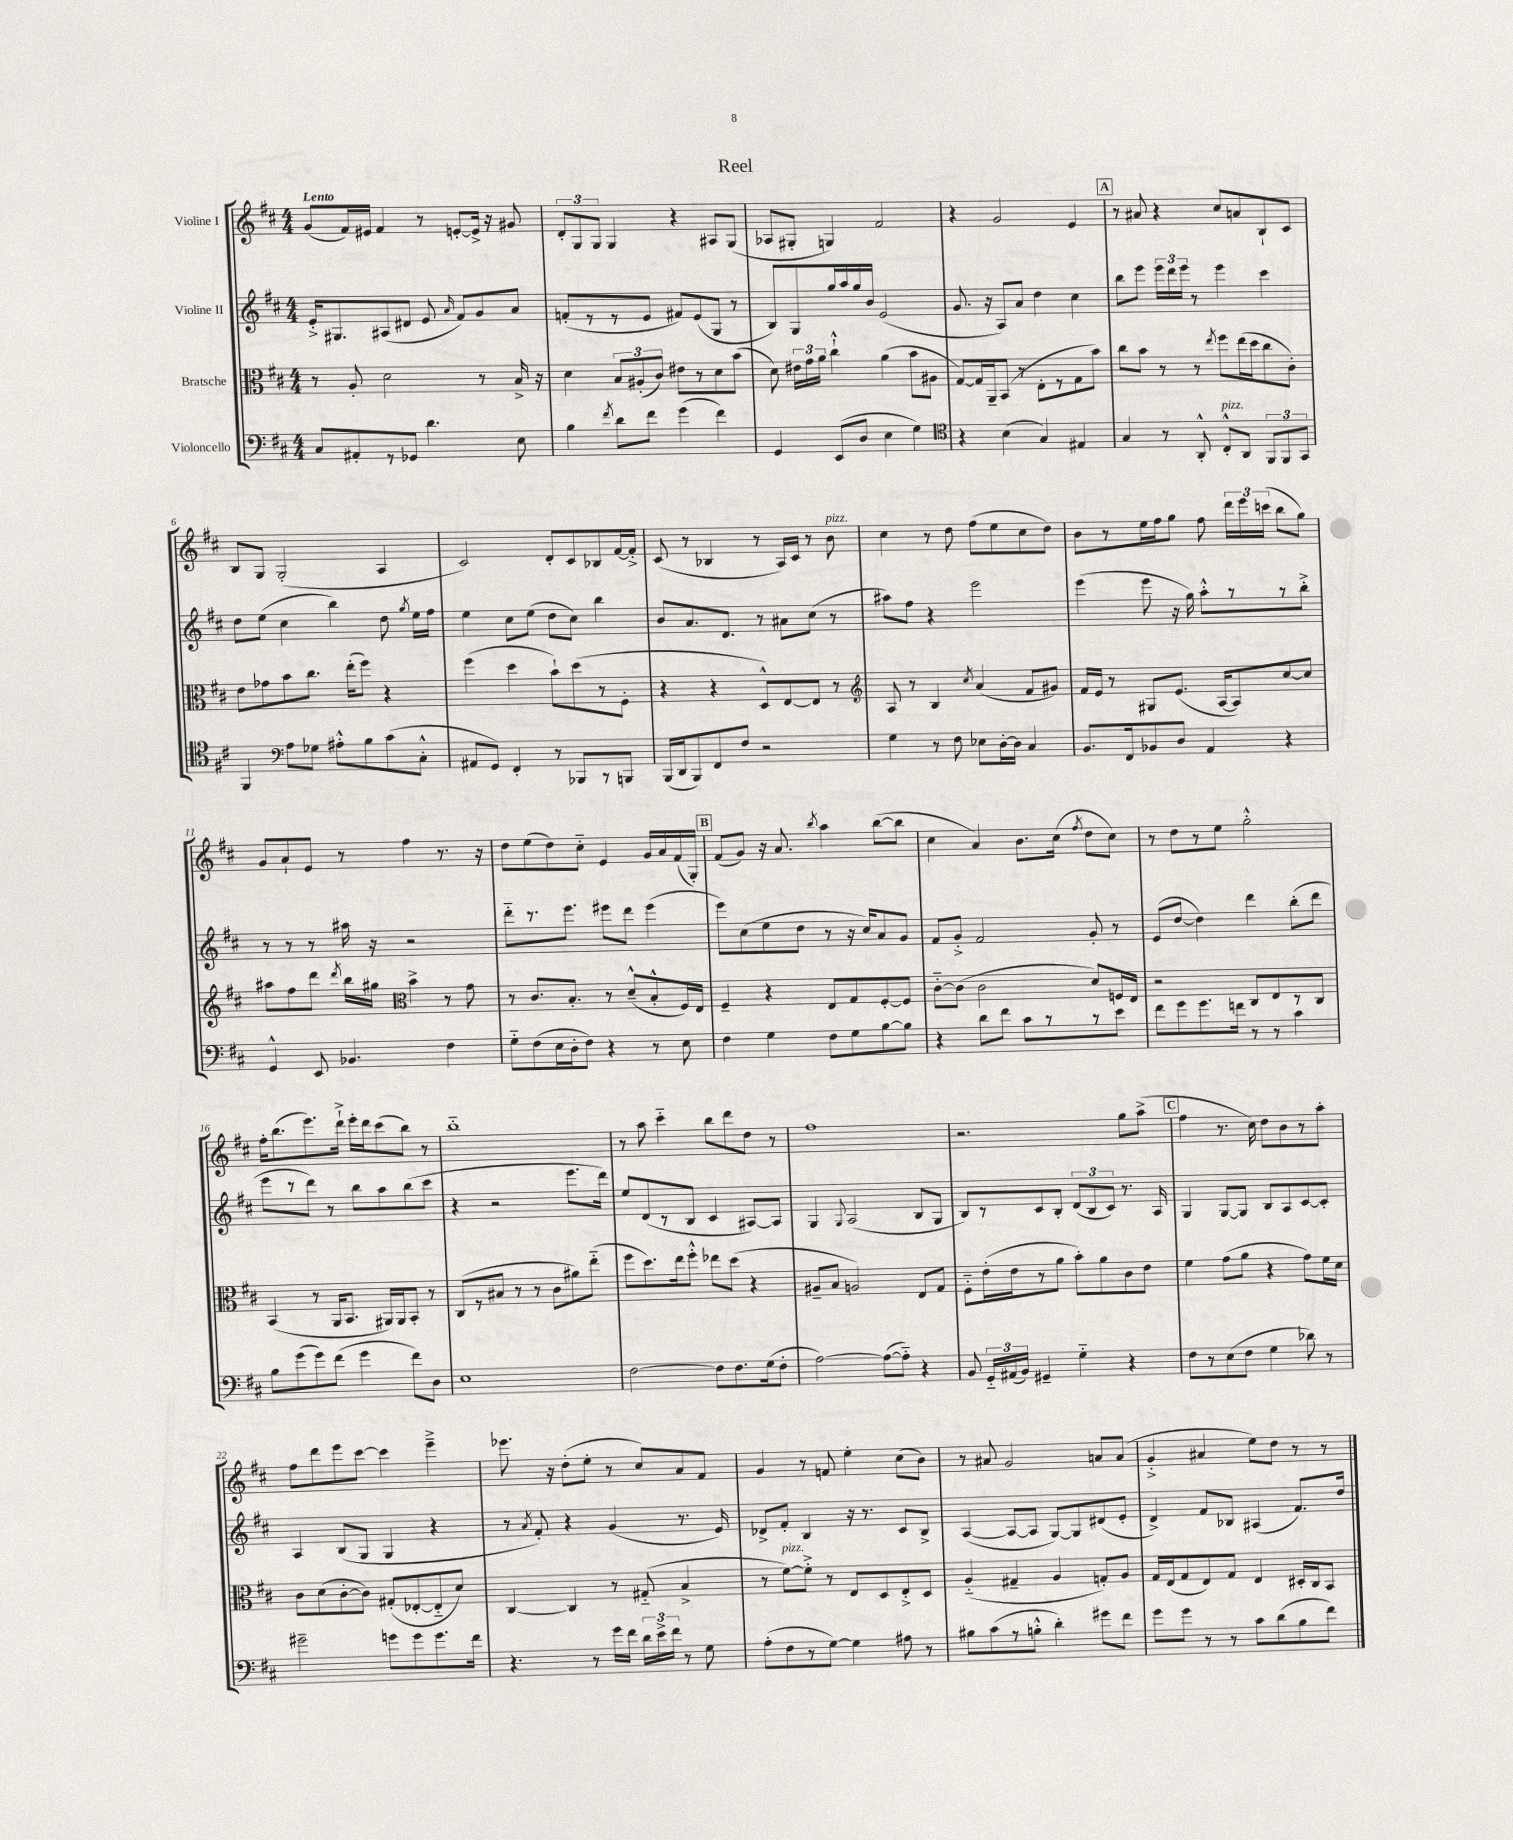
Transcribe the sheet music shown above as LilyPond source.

\header { title = "Reel" }
<<
\new StaffGroup <<
\new Staff = "s0" \with { instrumentName = "Violine I" } {
    \clef treble \key d \major \numericTimeSignature \time 4/4 \tempo "Lento"
    \autoBeamOff g'8[( fis'16) eis'16] fis'4 r8 e'8[~-. e'16]-> r16 gis'8 |
    \tuplet 3/2 { d'8[-. g8 g8] } g4 r4 ais8[ g8]( |
    aes8[ gis8]-. g4) fis'2 |
    r4 g'2 e'4 |
    \mark \markup { \box "A" } r8 ais'8 r4 cis''8[ a'8 b8-! cis'8] |
    b8[ g8] g2-.( a4 |
    cis'2) d'8[-. cis'8 bes8 fis'16~ fis'16]-.-> |
    cis'8( r8 bes4 r8 a16[) cis'16] r8 b'8^\markup { \italic "pizz." } |
    cis''4 r8 d''8 fis''8[( e''8 cis''8 d''8]) |
    b'8[ r8 e''16 fis''16 g''8] fis''8 \tuplet 3/2 { d'''16[ e'''16 c'''16]( } b''8[ g''8]) |
    g'8[ a'8-! e'8] r8 fis''4 r8. r16 |
    d''8[ e''8( d''8) cis''8]-_ e'4 g'16[ a'16 fis'16( g16]-.) |
    \mark \markup { \box "B" } fis'8[( g'8]) r16 a'8. \acciaccatura { b''8 } a''4 b''8[~( b''8] |
    cis''4 a'4) b'8.[ cis''16]( \acciaccatura { fis''8 } d''8[ cis''8]) |
    r8 d''8[ r8 e''8] g''2-.-^ |
    fis''16[-. b''8.( e'''8.) d'''16]-!-> e'''16[-. d'''16 cis'''8( b''8]) r8 |
    b''1-_ |
    r8 a''8 cis'''4-_ b''8[ d'''8 d''8] r8 |
    fis''1 |
    r2. g''8[ a''8]->( |
    \mark \markup { \box "C" } fis''4 r8. cis''16) d''8[ b'8 r8 a''8]-. |
    fis''8[ d'''8 e'''8 cis'''8]~ cis'''4 e'''4---> |
    ees'''8. r16 d''8[-.( e''8]-. r8 cis''8[) a'8 fis'8] |
    g'4 r8 f'8 e''4-. cis''8[( b'8]) |
    r8 ais'8 g'2 a'8[ a'8]( |
    g'4-.-> ais'4 e''8[) d''8] r8 r8 \bar "|." |
}
\new Staff = "s1" \with { instrumentName = "Violine II" } {
    \clef treble \key d \major \numericTimeSignature \time 4/4
    \autoBeamOff e'16[-.-> gis8. ais8( dis'8] e'8 \grace { a'16 } fis'8[) g'8 a'8] |
    f'8[-.( r8 r8 e'8] fis'8[) e'8( g8] r8 |
    b8[) g8 g''16 a''16 g''16 b'16] e'2( |
    g'8. r16 a8[) a'8] d''4 cis''4 |
    \mark \markup { \box "A" } b''8[ e'''8] \tuplet 3/2 { e'''16[ d'''16 e'''16] } r8 e'''4 cis'''4 |
    d''8[ e''8]( cis''4 b''4) d''8 \acciaccatura { g''8 } e''16[ fis''16] |
    e''4 cis''8[ e''8]( d''8[ cis''8]) b''4 |
    b'8[ a'8. d'8.] r8 ais'8[ cis''8]( r8 |
    ais''8[) fis''8] r4 e'''2 |
    e'''4( e'''8 r16 g''16) a''8[-.-^ r8 r8 b''8]-.-> |
    r8 r8 r8 ais''16 r16 r2 |
    d'''8[-_ r8. e'''8.] eis'''8[ d'''8] eis'''4( |
    \mark \markup { \box "B" } e'''8[) cis''8( e''8 d''8] r8 r16 cis''16[) a'8 g'8] |
    fis'8[ g'8]-.-> fis'2 g'8-. r8 |
    e'8[( d''8]~ d''4) d'''4 b''8[-.( d'''8] |
    e'''8[ r8 d'''8]) r8 b''8[ a''8 b''8( cis'''8] |
    r4 r2 e'''8.[ d'''16]) |
    e''8[ d'8( r8 b8] cis'4 ais8[~) ais8] |
    g4 \appoggiatura { g8 } a2( b8[ g8] |
    b8[) r8 cis'8 b8]-. \tuplet 3/2 { d'8[( b8 cis'8]) } r8. a16 |
    \mark \markup { \box "C" } g4 g8[~ g8] b8[ a8 cis'8~ cis'8]-. |
    a4 b8[( g8] g4 r4 |
    r8 \acciaccatura { a'8 } fis'8-.) r4 g'4( r8. e'16) |
    des'8[-> fis'8]-. b4 r16 r8. cis'8[ b8]-> |
    a4~( a8[~ a8] g8[~) g8 dis'8( e'8]-. |
    d'4->) fis'8[ bes8] ais4( fis'8.[) d''16] \bar "|." |
}
\new Staff = "s2" \with { instrumentName = "Bratsche" } {
    \clef alto \key d \major \numericTimeSignature \time 4/4
    \autoBeamOff r8 a8-. d'2 r8 b16-> r16 |
    d'4 \tuplet 3/2 { b8[ ais8-.( cis'8]) } eis'8[ r8 d'8 b'8]( |
    d'8) \tuplet 3/2 { eis'16[ g'16 a'16] } cis''4-!-^ a'4( b'8[ ais8] |
    g8[~) g16 a,16-- b,8]( r8 e8[-. r8 g8 b'8]) |
    \mark \markup { \box "A" } cis''8[ b'8] r8 r8 \acciaccatura { e''8 } fis''8[ e''16( d''16 cis''8 cis'8]-.) |
    e'8[ ges'8 b'8 cis''8.] e''16[-.( fis''8]) r4 |
    fis''4( d''4 b'8[-!) d''8( r8 fis8]-. |
    r4 r4 d8[-^) e8~ e8] r8 |
    \clef treble a8 r8 b4 \acciaccatura { cis''8 } a'4( fis'8[ gis'8]) |
    fis'16[ e'16] r8 gis8[ e'8.]( a16[~ a8) cis''8~ cis''8] |
    ais''8[ fis''8 d'''8] \acciaccatura { d'''8 } b''16[ gis''16] \clef alto b'4-> r8 g'8 |
    r8 cis'8.[ b8.]-. r8 d'8[---^( b8-.-^ fis16) e16] |
    \mark \markup { \box "B" } fis4-- r4 e8[ g8 fis8~-. fis8] |
    cis'8[~-_ cis'8]( cis'2 d'8[) f16 e16] |
    r2 cis8[ e8 r8 cis8] |
    b,4( r8 a,16[ b,8.] ais,16[) ais,16 b,8]-. r8 |
    cis8[( r8 bis8] r8 r8 cis'8[ ais'8) e''8]-_( |
    fis''8[ d''8.) e''16 fis''8]-.-^ ees''8[ d''8]( r4 |
    ais8[-- b8] a2) e8[ g8] |
    fis8[-_ e'16-.( e'16 r8 a'8] b'8[-.) a'8 cis'8 e'8] |
    \mark \markup { \box "C" } fis'4 g'8[( a'8] r4 g'8[) fis'16 d'16] |
    cis'8[ d'8( cis'8~-. cis'8]) gis8[-.( ees8~-. ees8-_ d'8]) |
    cis4~ cis4 r8 gis8-_( b4-> |
    r8 fis'8[~^\markup { \italic "pizz." }) fis'8]-.-> r8 e8[ d8 e8-.-> d8] |
    a4-_( gis4-- a4 g8[-.) a8] |
    g16[ e16( g8 e8) g8] e4 dis16[-. cis16 b,8] \bar "|." |
}
\new Staff = "s3" \with { instrumentName = "Violoncello" } {
    \clef bass \key d \major \numericTimeSignature \time 4/4
    \autoBeamOff cis8[ ais,8-. r8 ges,8] d'4. e8 |
    b4 \acciaccatura { fis'8 } d'8[ fis'8] g'4( fis'4) |
    g,4 e,8[( d8] e4 g4) |
    \clef tenor r4 b4( g4) eis4 |
    \mark \markup { \box "A" } g4 r8 a,8-.-^ cis8[-.-^^\markup { \italic "pizz." } a,8] \tuplet 3/2 { fis,8[ fis,8 g,8] } |
    fis,4 \clef bass a8[ ges8] ais8[-.-^ b8 cis'8( cis8]-.-^ |
    ais,8[ g,8]) fis,4-. r8 bes,,8[ r8 b,,8] |
    b,,16[( d,16 b,,8) fis,8 fis8] r2 |
    g4 r8 fis8 ees8[ d16~-. d16] cis4 |
    b,8.[ fis,16 bes,8 d8] a,4 r4 |
    g,4-^ e,8 bes,4. fis4 |
    g8[-_ fis8( e16 d16-. fis8]) r4 r8 e8 |
    \mark \markup { \box "B" } fis4 g4 fis8[ g8 b8~ b8] |
    r4 d'8[ fis'8] cis'8[ r8 r8 e'8] |
    fis'8[ g'8 g'8. f'16] r8 r8 cis'4 |
    b8[ g'8( g'8) fis'8]( g'4 fis'8[) d8] |
    e1 |
    fis2~ fis8[ fis8. g16( fis8]-. |
    a2~) a8[~( a8]-_) r4 |
    b,8 \tuplet 3/2 { g,16[-_ ais,16( b,16]) } gis,4-- g4-_ r4 |
    \mark \markup { \box "C" } fis8[ r8 e8( fis8] g4 des'8) r8 |
    gis'2-- g'8[ g'8 g'8. fis'16] |
    r4. r8 g'16[ fis'16] \tuplet 3/2 { d'16[ e'16-> fis'16] } r8 g8 |
    a8[-.( fis8 r8 g8]~) g4 ais8 r8 |
    bis8[ cis'8( r8 b8]-.-^ d'4-.) gis'8[ fis'8] |
    g'8[ g'8] r8 r8 cis'8[ d'8( b8 fis'8]) \bar "|." |
}
>>
>>
